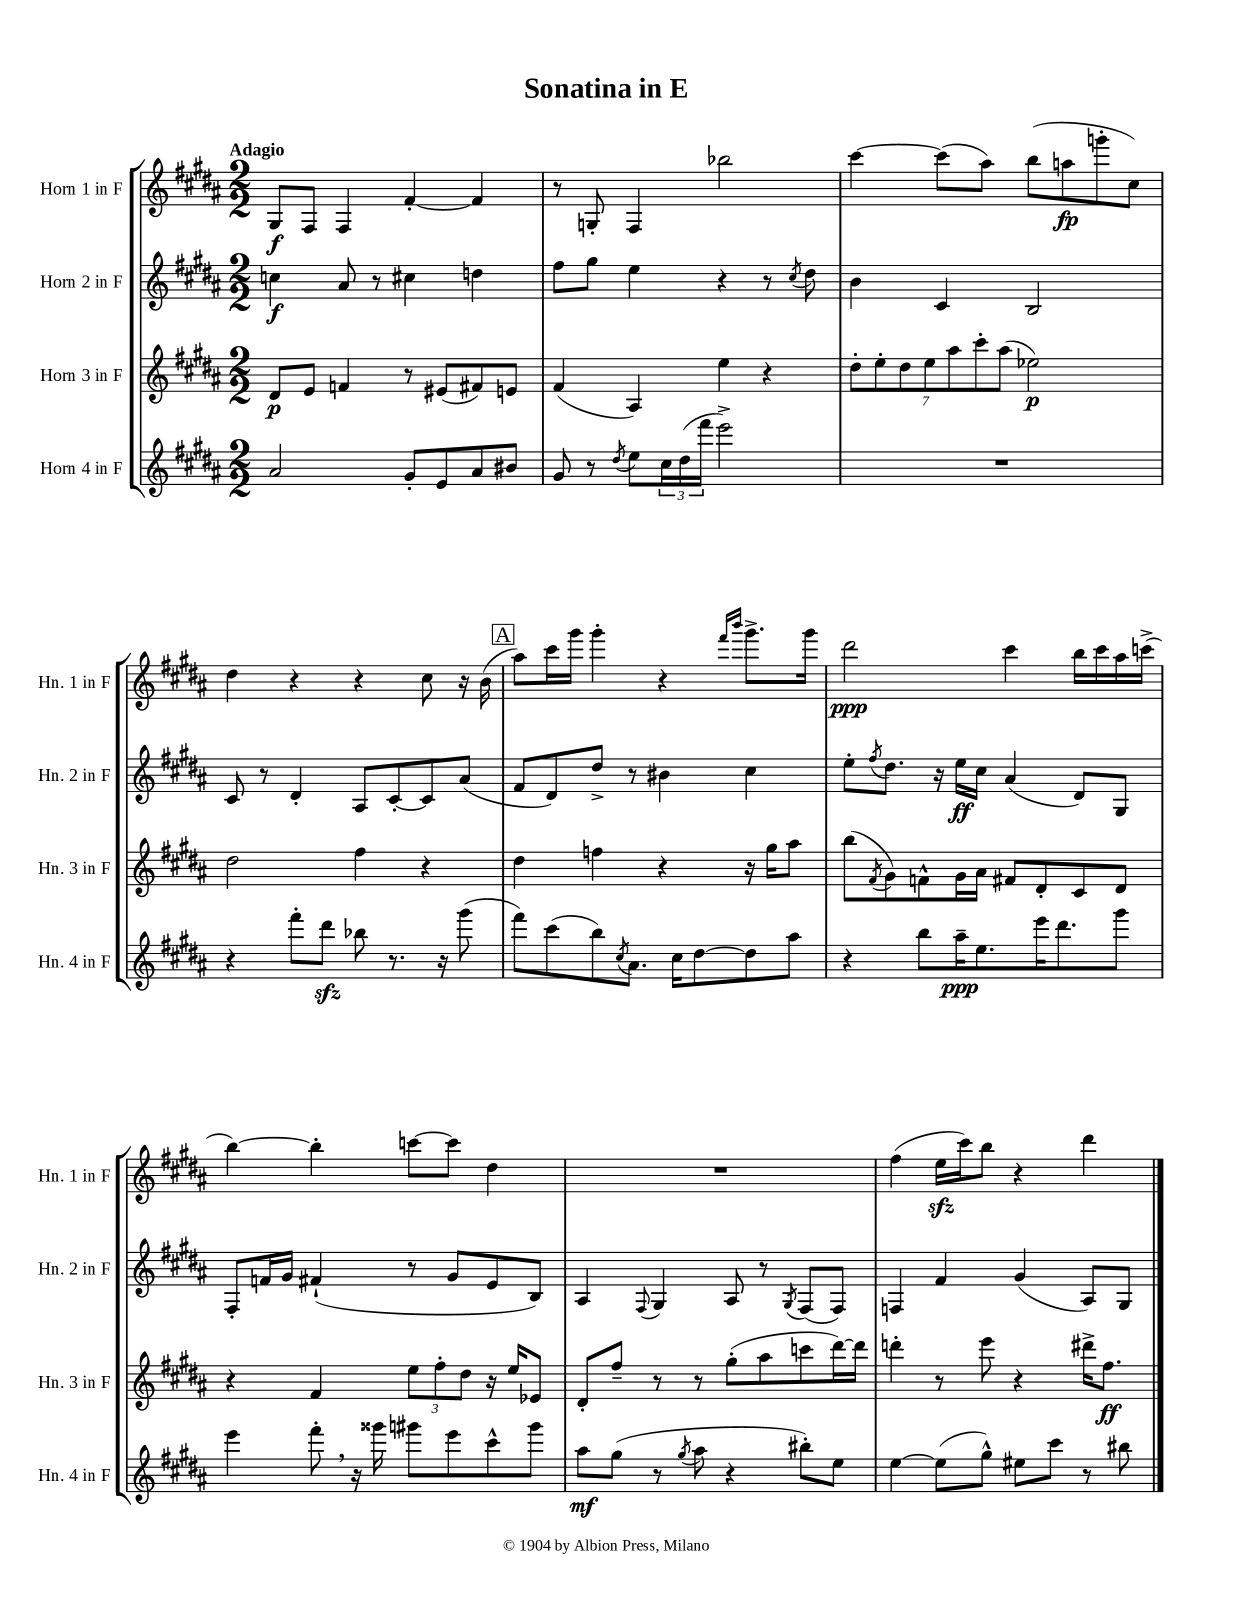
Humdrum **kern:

**kern	**dynam	**kern	**dynam	**kern	**dynam	**kern	**dynam
*part4	*part4	*part3	*part3	*part2	*part2	*part1	*part1
*staff4	*staff4	*staff3	*staff3	*staff2	*staff2	*staff1	*staff1
*I"Horn 4 in F	*	*I"Horn 3 in F	*	*I"Horn 2 in F	*	*I"Horn 1 in F	*
*I'Hn. 4 in F	*	*I'Hn. 3 in F	*	*I'Hn. 2 in F	*	*I'Hn. 1 in F	*
*clefG2	*	*clefG2	*	*clefG2	*	*clefG2	*
*k[f#c#g#d#a#]	*	*k[f#c#g#d#a#]	*	*k[f#c#g#d#a#]	*	*k[f#c#g#d#a#]	*
*M2/2	*	*M2/2	*	*M2/2	*	*M2/2	*
=1	=1	=1	=1	=1	=1	=1	=1
!	!	!	!	!	!	!LO:TX:a:B:t=Adagio	!
2a#/	.	8d#/L	p	4ccn\	f	8G#/L	f
.	.	8e/J	.	.	.	8F#/J	.
.	.	4fn/	.	8a#/	.	4F#/	.
.	.	.	.	8r	.	.	.
8g#'/L	.	8r	.	4cc#X\	.	[4f#'/	.
8e/	.	(8e#X/L	.	.	.	.	.
8a#/	.	8f#X/)	.	4ddn\	.	4f#/]	.
8b#X/J	.	8en/J	.	.	.	.	.
=2	=2	=2	=2	=2	=2	=2	=2
8g#/	.	(4f#/	.	8ff#\L	.	8r	.
8r	.	.	.	8gg#\J	.	8Gn'/	.
8qdd#/	.	.	.	.	.	.	.
8ee\L	.	4A#/)	.	4ee\	.	4F#/	.
24cc#\L	.	.	.	.	.	.	.
(24dd#\	.	.	.	.	.	.	.
24fff#\JJ	.	.	.	.	.	.	.
2eee^\)	.	4ee\	.	4r	.	2bb-X\	.
.	.	4r	.	8r	.	.	.
.	.	.	.	8qcc#/	.	.	.
.	.	.	.	8dd#\	.	.	.
=3	=3	=3	=3	=3	=3	=3	=3
1r	.	14dd#'\L	.	4b\	.	[4ccc#\	.
.	.	14ee'\	.	.	.	.	.
.	.	14dd#\	.	.	.	.	.
.	.	14ee\	.	.	.	.	.
.	.	.	.	4c#/	.	(8ccc#\L]	.
.	.	14aa#\	.	.	.	.	.
.	.	14ccc#'\	.	.	.	.	.
.	.	.	.	.	.	8aa#\J)	.
.	.	(14aa#\J	.	.	.	.	.
.	.	2ee-X\)	p	2B/	.	(8bb\L	.
.	.	.	.	.	.	8aan\	fp
.	.	.	.	.	.	8gggn'\	.
.	.	.	.	.	.	8cc#\J)	.
!!LO:LB:g=z
=4	=4	=4	=4	=4	=4	=4	=4
4r	.	2dd#\	.	8c#/	.	4dd#\	.
.	.	.	.	8r	.	.	.
8fff#'\L	.	.	.	4d#'/	.	4r	.
8ddd#zz\J	.	.	.	.	.	.	.
8bb-X\	.	4ff#\	.	8A#/L	.	4r	.
8.r	.	.	.	[8c#'/	.	.	.
.	.	4r	.	8c#/]	.	8cc#\	.
16r	.	.	.	.	.	.	.
(8ggg#\	.	.	.	(8a#/J	.	16r	.
.	.	.	.	.	.	(16b\	.
!!LO:REH:place=s1:t=A
=5	=5	=5	=5	=5	=5	=5	=5
8fff#\L)	.	4dd#\	.	8f#/L	.	8aa#\L)	.
(8ccc#\	.	.	.	8d#/)	.	16ccc#\L	.
.	.	.	.	.	.	16ggg#\JJ	.
8bb\)	.	4ffn\	.	8dd#^/J	.	4ggg#'\	.
8qcc#/	.	.	.	.	.	.	.
8.a#\J	.	.	.	8r	.	.	.
.	.	4r	.	4b#X\	.	4r	.
16cc#\KL	.	.	.	.	.	.	.
[8dd#\	.	.	.	.	.	.	.
.	.	.	.	.	.	16qqfff#/LL	.
.	.	.	.	.	.	16qqbbb/JJ	.
8dd#\]	.	16r	.	4cc#\	.	8.ggg#^\L	.
.	.	16gg#\KL	.	.	.	.	.
8aa#\J	.	8aa#\J	.	.	.	.	.
.	.	.	.	.	.	16ggg#\Jk	.
=6	=6	=6	=6	=6	=6	=6	=6
4r	.	(8bb\L	.	8ee'\L	.	2ddd#\	ppp
.	.	8qf#/	.	8qff#/	.	.	.
.	.	8g#\)	.	8.dd#\J	.	.	.
8bb\L	.	8fn^^\	.	.	.	.	.
.	.	.	.	16r	.	.	.
16aa#~\K	ppp	16g#\L	.	16ee\LL	ff	.	.
8.ee\	.	16a#\JJ	.	16cc#\JJ	.	.	.
.	.	8f#X/L	.	(4a#/	.	4ccc#\	.
16eee\K	.	8d#'/	.	.	.	.	.
8.ddd#\	.	.	.	.	.	.	.
.	.	8c#/	.	8d#/L)	.	16bb\LL	.
.	.	.	.	.	.	16ccc#\	.
8ggg#\J	.	8d#/J	.	8G#/J	.	16aa#\	.
.	.	.	.	.	.	(16cccn^\JJ	.
!!LO:LB:g=z
=7	=7	=7	=7	=7	=7	=7	=7
4eee\	.	4r	.	8F#'/L	.	[4bb\)	.
.	.	.	.	16fn/L	.	.	.
.	.	.	.	16g#/JJ	.	.	.
8fff#',\	.	4f#/	.	(4f#X`/	.	4bb'\]	.
16r	.	.	.	.	.	.	.
16ggg##X\	.	.	.	.	.	.	.
8ggg#X\L	.	12ee\L	.	8r	.	[8cccn\L	.
.	.	12ff#'\	.	.	.	.	.
8eee\	.	.	.	8g#/L	.	8ccc\J]	.
.	.	12dd#\J	.	.	.	.	.
8ccc#^^\	.	16r	.	8e/	.	4dd#\	.
.	.	16ee/KL	.	.	.	.	.
8ggg#\J	.	8e-X/J	.	8B/J)	.	.	.
=8	=8	=8	=8	=8	=8	=8	=8
8aa#\L	mf	8d#'/L	.	4A#/	.	1r	.
(8gg#\J	.	8ff#~/J	.	.	.	.	.
.	.	.	.	8qqF#/	.	.	.
8r	.	8r	.	4G#/	.	.	.
8qgg#/	.	.	.	.	.	.	.
8aa#\	.	8r	.	.	.	.	.
4r	.	(8gg#'\L	.	8A#/	.	.	.
.	.	8aa#\	.	8r	.	.	.
.	.	.	.	8qG#/	.	.	.
8bb#X'\L)	.	8cccn\	.	(8F#/L	.	.	.
8ee\J	.	[16ddd#\L)	.	8F#/J)	.	.	.
.	.	16ddd#\JJ]	.	.	.	.	.
=9	=9	=9	=9	=9	=9	=9	=9
[4ee\	.	4dddn'\	.	4Fn/	.	(4ff#\	.
(8ee\L]	.	8r	.	4f#/	.	16eezz\LL	.
.	.	.	.	.	.	16ccc#\J)	.
8gg#^^\J)	.	8eee\	.	.	.	8bb\J	.
8ee#X\L	.	4r	.	(4g#/	.	4r	.
8ccc#\J	.	.	.	.	.	.	.
8r	.	16ddd#X^\KL	.	8A#/L)	.	4ddd#\	.
.	.	8.ff#\J	ff	.	.	.	.
8bb#X\	.	.	.	8G#/J	.	.	.
==	==	==	==	==	==	==	==
*-	*-	*-	*-	*-	*-	*-	*-
